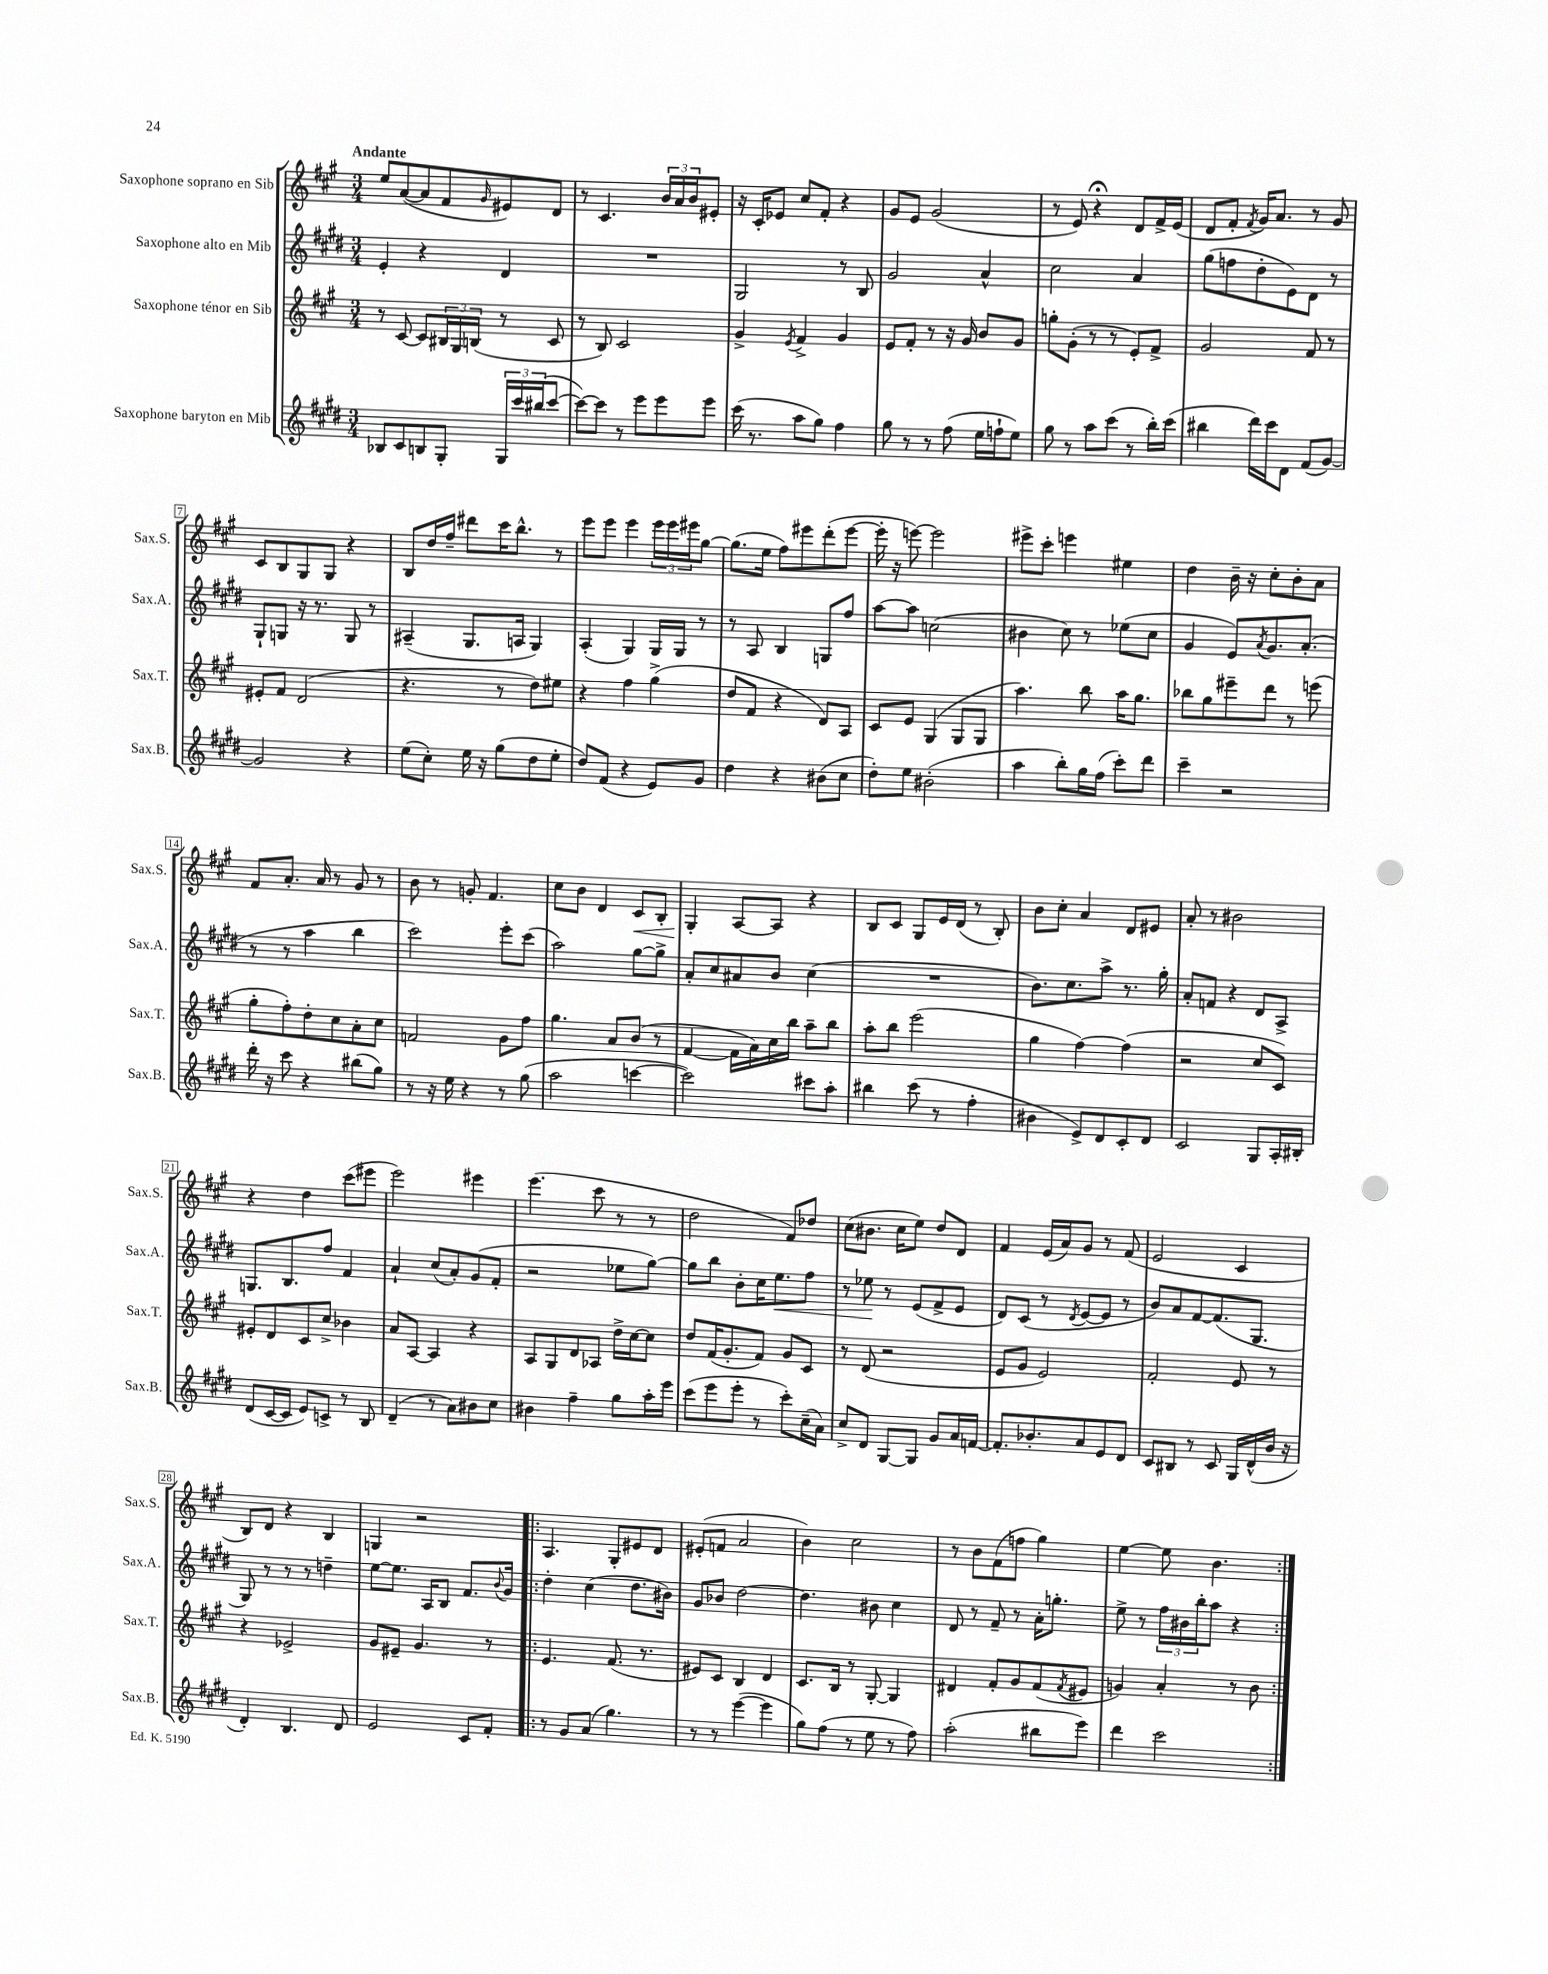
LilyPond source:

<<
\new StaffGroup <<
\new Staff = "s0" \with { instrumentName = "Saxophone soprano en Sib" shortInstrumentName = "Sax.S." } {
    \clef treble \key a \major \numericTimeSignature \time 3/4 \tempo "Andante"
    e''8 a'8~( a'8 fis'8 \grace { gis'16 } eis'8) d'8 |
    r8 cis'4. \tuplet 3/2 { b'16 a'16 b'16 } eis'8-. |
    r16 cis'16-. ees'8 cis''8 fis'8-. r4 |
    gis'8 e'8 gis'2( |
    r8 e'8) r4\fermata d'8 fis'16-> e'16( |
    d'8 fis'8-. \acciaccatura { fis'8 } gis'16) a'8. r8 gis'8 |
    cis'8 b8 gis8 gis8 r4 |
    b8 d''16 fis''16-- dis'''8 cis'''16 b''8.-^ r8 |
    e'''8 e'''8 e'''4 \tuplet 3/2 { e'''16 e'''16 eis'''16 } gis''8~ |
    gis''8.( e''16 fis''8) eis'''8 d'''8-.( eis'''8~ |
    eis'''16-. r16 e'''8~) e'''2 |
    eis'''8-> cis'''8-. e'''4 eis''4 |
    d''4 b'16-- r16 cis''8-. b'8-. a'8 |
    fis'8 a'8.-. a'16 r8 gis'8 r8 |
    b'8 r8 g'8-. fis'4. |
    cis''8 b'8 d'4 cis'8\< b8-. |
    gis4-.\! a8~ a8 r4 |
    b8 cis'8 gis8 e'16 d'16( r8 b8-.) |
    b'8 cis''8-. a'4 d'8 eis'8 |
    a'8-. r8 bis'2 |
    r4 d''4 cis'''8( eis'''8 |
    e'''2) eis'''4 |
    e'''4.( cis'''8 r8 r8 |
    d''2 fis'8) des''8 |
    cis''8( bis'8. cis''16 e''8) d''8 d'8 |
    fis'4 e'16( a'16) gis'8 r8 fis'8( |
    e'2 cis'4 |
    b8) d'8 r4 b4 |
    g4 r2 |
    \repeat volta 2 { a4. gis8-. eis'8 d'8 |
    eis'8-.( f'8 a'2 |
    b'4) cis''2 |
    r8 b'8 fis'8( f''8 gis''4) |
    e''4~ e''8 b'4. | }
}
\new Staff = "s1" \with { instrumentName = "Saxophone alto en Mib" shortInstrumentName = "Sax.A." } {
    \clef treble \key e \major \numericTimeSignature \time 3/4
    e'4-. r4 dis'4 |
    R2. |
    gis2 r8 b8 |
    gis'2 a'4-^ |
    cis''2 a'4 |
    gis''8( f''8 dis''8-. e'8) dis'8 r8 |
    gis8-! g8 r16 r8. g8 r8 |
    ais4--( gis8. a16 gis4) |
    a4-.( gis4) gis16 gis16 r8 |
    r8 a8 b4 g8 fis''8 |
    a''8~ a''8 c''2( |
    bis'4 cis''8) r8 ees''8( cis''8 |
    gis'4 e'8) \acciaccatura { a'8 } gis'8. a'8.-.( |
    r8 r8 a''4 b''4 |
    cis'''2) e'''8-. cis'''8( |
    a''2) gis''8~ gis''8-> |
    a'8-. cis''8 ais'8 b'8 cis''4( |
    R2. |
    b'8.) cis''8. a''8-> r8. gis''16-. |
    a'8-. f'8 r4 dis'8 a8-> |
    g8. b8. fis''8 fis'4 |
    a'4-! cis''8( a'8-.) gis'8( fis'8-. |
    r2 ees''8 gis''8~) |
    gis''8 b''8 b'8-. cis''16 e''8.\< fis''8 |
    r8 ees''8\! r8 e'8( fis'8-> e'8 |
    dis'8) cis'8( r8 \acciaccatura { dis'8 } e'8~ e'8 r8 |
    b'8) a'8 fis'8~ fis'8.( gis8. |
    gis8) r8 r8 r8 d''4-- |
    e''8~ e''8. a16 b8 fis'8. \appoggiatura { b'8 } gis'16 |
    \repeat volta 2 { dis''4-. cis''4( dis''8. bis'16) |
    gis'8 bes'8 dis''2~ |
    dis''4. bis'8 cis''4 |
    dis'8 r8 fis'8-- r8 a'16-. g''8.-. |
    e''8-> r8 \tuplet 3/2 { fis''16 bis'16 b''16-. } a''8 r4 | }
}
\new Staff = "s2" \with { instrumentName = "Saxophone ténor en Sib" shortInstrumentName = "Sax.T." } {
    \clef treble \key a \major \numericTimeSignature \time 3/4
    r8 cis'8~ cis'8 \tuplet 3/2 { bis16 gis16 b16( } r8 cis'8 |
    r8 b8) cis'2 |
    gis'4-> \acciaccatura { e'8 } fis'4-> gis'4 |
    e'8 fis'8-. r8 r16 gis'16 b'8 gis'8 |
    g''8-. gis'8-.( r8 r8 e'8-.) fis'8-> |
    gis'2 fis'8 r8 |
    eis'8-. fis'8 d'2( |
    r4. r8 d''8) eis''8 |
    r4 fis''4 gis''4->( |
    d''8 fis'8 r4 d'8) a8 |
    cis'8 e'8 gis4( gis8 gis8 |
    a''4.) b''8 a''16 gis''8. |
    bes''8 gis''8 eis'''8-- d'''8 r8 e'''8( |
    gis''8-. fis''8-.) d''8-. cis''8 a'8-. cis''8 |
    f'2 gis'8 fis''8 |
    gis''4. a'8 b'8( r8 |
    fis'4~ fis'16 a'16) cis''16 b''16 a''8-- b''8 |
    a''8-. b''8 e'''2( |
    gis''4 fis''4~) fis''4( |
    r2 cis''8 cis'8) |
    eis'8-. d'8 cis'8 cis''8-> bes'4 |
    a'8 a8~ a4 r4 |
    a8 gis8 d'8 aes8 d''16-> cis''16~ cis''8 |
    d''8 fis'16( gis'8.-. fis'8) gis'8 cis'8 |
    r8 d'8( r2 |
    e'8 gis'8 e'2) |
    fis'2-. e'8 r8 |
    r4 ees'2-> |
    gis'8 eis'8-- gis'4. r8 |
    \repeat volta 2 { e'4. fis'8.( r8. |
    eis'8) cis'8 b4 d'4 |
    cis'8. b16 r8 gis8~-. gis4 |
    dis'4 fis'8-. gis'8 fis'8( \acciaccatura { fis'8 } eis'8 |
    g'4) a'4-. r8 b'8 | }
}
\new Staff = "s3" \with { instrumentName = "Saxophone baryton en Mib" shortInstrumentName = "Sax.B." } {
    \clef treble \key e \major \numericTimeSignature \time 3/4
    bes8 cis'8 b8 gis8-. \tuplet 3/2 { gis16 cis'''16 bis''16( } cis'''8~ |
    cis'''8~) cis'''8 r8 e'''8 e'''8 e'''8 |
    cis'''16( r8. a''8 gis''8) fis''4 |
    gis''8 r8 r8 fis''8( e''16 f''16-! e''8) |
    gis''8 r8 a''8 cis'''8( r8 b''16-.) cis'''16( |
    bis''4 dis'''16) cis'''16 dis'8 fis'8( gis'8~) |
    gis'2 r4 |
    e''8( cis''8-.) e''16 r16 gis''8( dis''8 e''8-. |
    dis''8) fis'8( r4 e'8) gis'8 |
    dis''4 r4 bis'8( cis''8 |
    dis''8-.) e''8 bis'2-.( |
    a''4 b''8-.) gis''16 fis''16( cis'''8-.) dis'''8 |
    cis'''4-- r2 |
    dis'''16-. r16 cis'''8 r4 bis''8( gis''8) |
    r8 r16 e''16 r4 r8 gis''8( |
    a''2 c'''4~ |
    c'''2) cis'''8 a''8-. |
    bis''4 cis'''8( r8 fis''4-. |
    bis'4 e'8->) dis'8 cis'8-. dis'8 |
    cis'2 gis8 a16-. bis16-. |
    dis'8( cis'16~ cis'16 e'8) c'8-> r8 b8 |
    dis'4--( r8 a'8) bis'8 cis''8 |
    bis'4 fis''4-- gis''8 a''16-. e'''16 |
    cis'''8( e'''8 e'''8-. r8 cis'''8-.) cis''16--( a'16) |
    cis''8-> dis'8 gis8~ gis8 gis'8 a'16 f'16~ |
    f'8.-. bes'8.-. a'8 e'8 dis'8 |
    cis'8 bis8 r8 cis'8 gis16 dis'16-^( b'16 r16 |
    dis'4-.) b4. dis'8 |
    e'2 cis'8 fis'8-. |
    \repeat volta 2 { r8 gis'8 a'8( gis''4.) |
    r8 r8 e'''4~( e'''4 |
    gis''8) fis''8( r8 e''8 r8 fis''8) |
    a''2-.( bis''8 e'''8) |
    dis'''4 cis'''2 | }
}
>>
>>
\layout { \context { \Score \override BarNumber.stencil = #(make-stencil-boxer 0.1 0.3 ly:text-interface::print) } }
